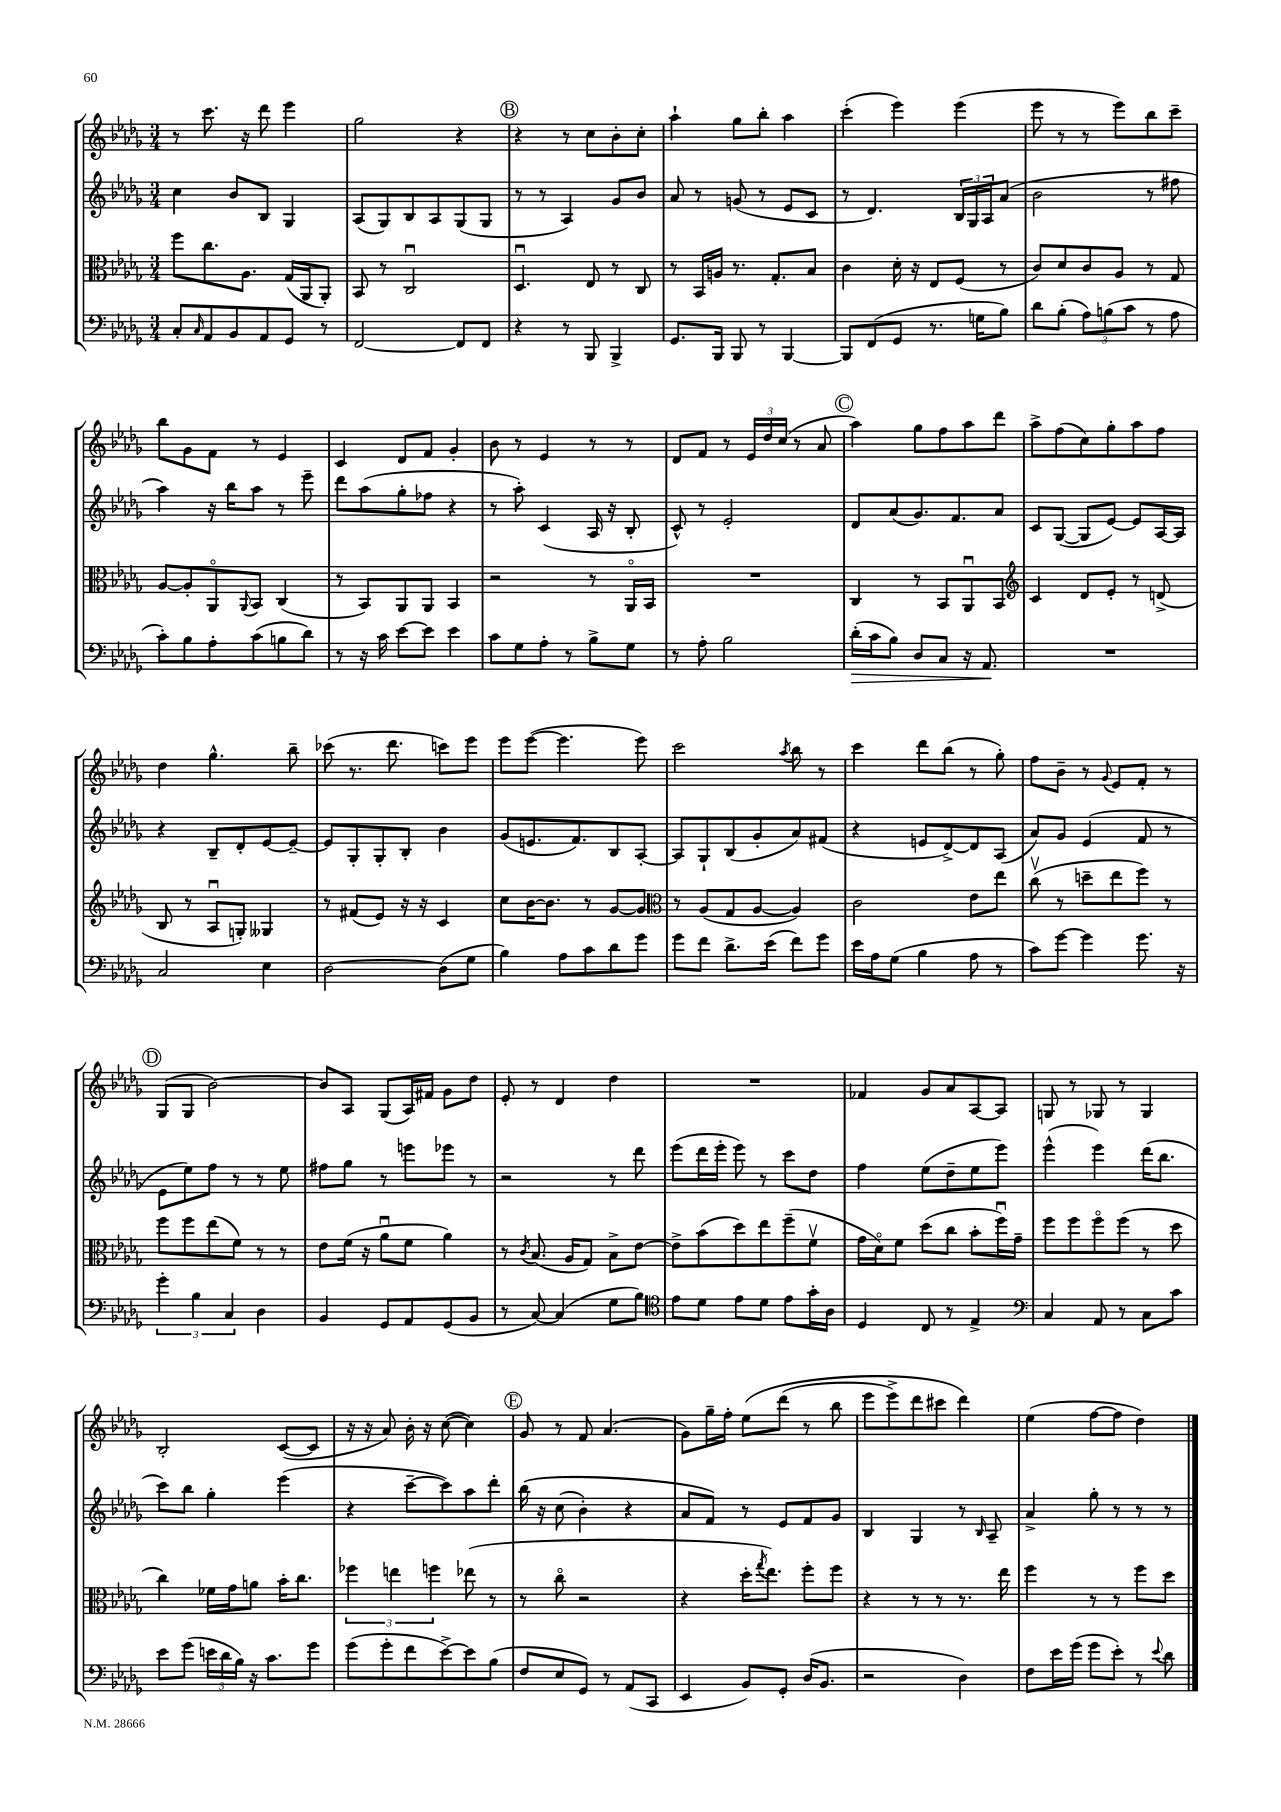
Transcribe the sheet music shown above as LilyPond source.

<<
\new StaffGroup <<
\new Staff = "s0" {
    \clef treble \key des \major \numericTimeSignature \time 3/4
    r8 c'''8. r16 des'''8 ees'''4 |
    ges''2 r4 |
    \mark \markup { \circle "B" } r4 r8 c''8 bes'8-. c''8-. |
    aes''4-! ges''8 bes''8-. aes''4 |
    c'''4-.( ees'''4) ees'''4( |
    ees'''8 r8 r8 ees'''8) bes''8 c'''8-- |
    bes''8 ges'8 f'8 r8 ees'4 |
    c'4 des'8 f'8 ges'4-. |
    bes'8 r8 ees'4 r8 r8 |
    des'8 f'8 r8 \tuplet 3/2 { ees'16 des''16 c''16( } r8 aes'8 |
    \mark \markup { \circle "C" } aes''4) ges''8 f''8 aes''8 des'''8 |
    aes''8-> f''8( c''8) ges''8-. aes''8 f''8 |
    des''4 ges''4.-^ bes''8-- |
    ces'''8( r8. des'''8. c'''8) ees'''8 |
    ees'''8 ees'''8~( ees'''4. ees'''8) |
    c'''2 \acciaccatura { aes''8 } bes''8 r8 |
    c'''4 des'''8 bes''8( r8 ges''8-.) |
    f''8 bes'8-- r8 \appoggiatura { ges'8 } ees'8 f'8-. r8 |
    \mark \markup { \circle "D" } ges8( ges8 bes'2~) |
    bes'8 aes8 ges8( aes16) fis'16 ges'8 des''8 |
    ees'8-. r8 des'4 des''4 |
    R2. |
    fes'4 ges'8 aes'8 aes8~ aes8 |
    g8 r8 ges8 r8 ges4 |
    bes2-. c'8~( c'8 |
    r16 r16 aes'8) bes'16-. r16 c''8~( c''4) |
    \mark \markup { \circle "E" } ges'8 r8 f'8 aes'4.( |
    ges'8) ges''16-- f''16-. ees''8\( des'''8( r8 bes''8 |
    ees'''8 ees'''8->) des'''8 cis'''8 des'''4\) |
    ees''4( f''8~ f''8 des''4) \bar "|." |
}
\new Staff = "s1" {
    \clef treble \key des \major \numericTimeSignature \time 3/4
    c''4 bes'8 bes8 ges4 |
    aes8( ges8) bes8 aes8 ges8( ges8 |
    \mark \markup { \circle "B" } r8 r8 aes4) ges'8 bes'8 |
    aes'8 r8 g'8( r8 ees'8 c'8 |
    r8 des'4.) \tuplet 3/2 { bes16 ges16 aes16 } aes'8( |
    bes'2 r8 fis''8 |
    aes''4) r16 bes''16 aes''8 r8 ees'''8-- |
    des'''8 aes''8( ges''8-. fes''8 r4 |
    r8 aes''8-.) c'4( aes16 r16 bes8-. |
    c'8-^) r8 ees'2-. |
    \mark \markup { \circle "C" } des'8 aes'8( ges'8.) f'8. aes'8 |
    c'8 ges8~( ges8 ees'8~) ees'8 aes16~ aes16 |
    r4 bes8-- des'8-. ees'8~ ees'8~-- |
    ees'8 ges8-. ges8-. bes8-. bes'4 |
    ges'8( e'8. f'8.) bes8 aes8~-. |
    aes8 ges8-! bes8( ges'8-. aes'8) fis'8( |
    r4 e'8 des'8~->) des'8 aes8( |
    aes'8) ges'8 ees'4( f'8 r8 |
    \mark \markup { \circle "D" } ees'8 ees''8) f''8 r8 r8 ees''8 |
    fis''8 ges''8 r8 e'''8 ees'''8 r8 |
    r2 r8 des'''8 |
    ees'''8( des'''16 ees'''16-. ees'''8) r8 c'''8 des''8 |
    f''4 ees''8( des''8-- ees''8 ees'''8) |
    ees'''4-^( ees'''4) des'''16( bes''8. |
    c'''8) bes''8 ges''4-. ees'''4( |
    r4 c'''8~-- c'''8) aes''8 des'''8-. |
    \mark \markup { \circle "E" } bes''16\( r16 c''8( bes'4-.) r4 |
    aes'8 f'8\) r8 ees'8 f'8 ges'8 |
    bes4 ges4 r8 \grace { bes16 } aes8-- |
    aes'4-> ges''8-. r8 r8 r8 \bar "|." |
}
\new Staff = "s2" {
    \clef alto \key des \major \numericTimeSignature \time 3/4
    f''8 c''8. aes8. ges16( aes,16 aes,8-.) |
    bes,8 r8 c2\downbow |
    \mark \markup { \circle "B" } des4.\downbow ees8 r8 c8 |
    r8 bes,16 a16 r8. ges8.-. bes8 |
    c'4 des'16-. r16 ees8 f8( r8 |
    c'8) des'8 c'8 aes8 r8 ges8 |
    aes8~ aes8-. aes,8\flageolet \appoggiatura { aes,8 } bes,8 c4( |
    r8 bes,8) aes,8 aes,8 bes,4 |
    r2 r8 aes,16\flageolet bes,16 |
    R2. |
    \mark \markup { \circle "C" } c4 r8 bes,8 aes,8\downbow bes,8 |
    \clef treble c'4 des'8 ees'8-. r8 d'8->( |
    bes8 r8 aes8\downbow g8-.) geses4 |
    r8 fis'8( ees'8) r16 r16 c'4 |
    c''8 bes'16~ bes'8. r8 ges'8~ ges'8 |
    \clef alto r8 aes8( ges8 aes8~ aes4) |
    c'2 ees'8 ees''8 |
    c''8\upbow( r8 d''8-- ees''8 f''8) r8 |
    \mark \markup { \circle "D" } f''8 f''8 ees''8( f'8) r8 r8 |
    ees'8 f'16( r16 aes'8\downbow f'8 aes'4) |
    r8 \acciaccatura { c'8 } bes8.( aes16 ges8) bes8-> ees'8~ |
    ees'8-> bes'8( des''8) ees''8 f''8--( f'8\upbow |
    ges'16 des'16\flageolet) f'8 des''8( c''8 bes'8-. f''16\downbow) ges'16-- |
    f''8 f''8 f''8\flageolet f''8( r8 des''8 |
    c''4) fes'16 ges'16 a'8 bes'16-. c''8. |
    \tuplet 3/2 { fes''4 e''4 f''4 } ees''8( r8 |
    \mark \markup { \circle "E" } r8 c''8\flageolet r2 |
    r4 des''16-. \acciaccatura { ges''8 } ees''8.) f''8-. f''8 |
    r4 r8 r8 r8. ees''16 |
    f''4 r8 r8 f''8 des''8 \bar "|." |
}
\new Staff = "s3" {
    \clef bass \key des \major \numericTimeSignature \time 3/4
    c8-. \grace { c16 } aes,8 bes,8 aes,8 ges,8 r8 |
    f,2~ f,8 f,8 |
    \mark \markup { \circle "B" } r4 r8 bes,,8 bes,,4-> |
    ges,8. bes,,16 bes,,8 r8 bes,,4~ |
    bes,,8 f,8( ges,8 r8. g16 bes8) |
    des'8 bes8-.( \tuplet 3/2 { aes8) b8( c'8 } r8 aes8 |
    c'8-.) bes8 aes8-. c'8( b8 des'8) |
    r8 r16 c'16 ees'8~ ees'8 ees'4 |
    c'8 ges8 aes8-. r8 bes8-> ges8 |
    r8 aes8-. bes2 |
    \mark \markup { \circle "C" } des'16-.\>( c'16 bes8) des8 c8 r16 aes,8.\! |
    R2. |
    c2 ees4 |
    des2~ des8( ges8 |
    bes4) aes8 c'8 des'8 ges'8 |
    ges'8 f'8 des'8.-> ees'16( f'8) ges'8 |
    ees'16 aes16 ges8( bes4 aes8 r8 |
    c'8) ges'8~ ges'4 ges'8. r16 |
    \mark \markup { \circle "D" } \tuplet 3/2 { ges'4-. bes4 c4 } des4 |
    bes,4 ges,8 aes,8 ges,8( bes,8 |
    r8 c8~) c4( ges8 bes8) |
    \clef tenor ees'8 des'8 ees'8 des'8 ees'8 ges'16-. aes16 |
    des4 c8 r8 ees4-> |
    \clef bass c4 aes,8 r8 c8 c'8 |
    ees'8 ges'8( \tuplet 3/2 { e'16 des'16 bes16) } r16 c'8. ges'8 |
    ges'8( ges'8-. f'8 ees'8~->) ees'8 bes8( |
    \mark \markup { \circle "E" } f8 ees8 ges,8) r8 aes,8( c,8 |
    ees,4 bes,8) ges,8-. des16( bes,8. |
    r2 des4) |
    f8 ees'16 ges'16( ges'8 ees'8-.) r8 \appoggiatura { ees'8 } des'8 \bar "|." |
}
>>
>>
\layout { \context { \Score \remove "Bar_number_engraver" } }
